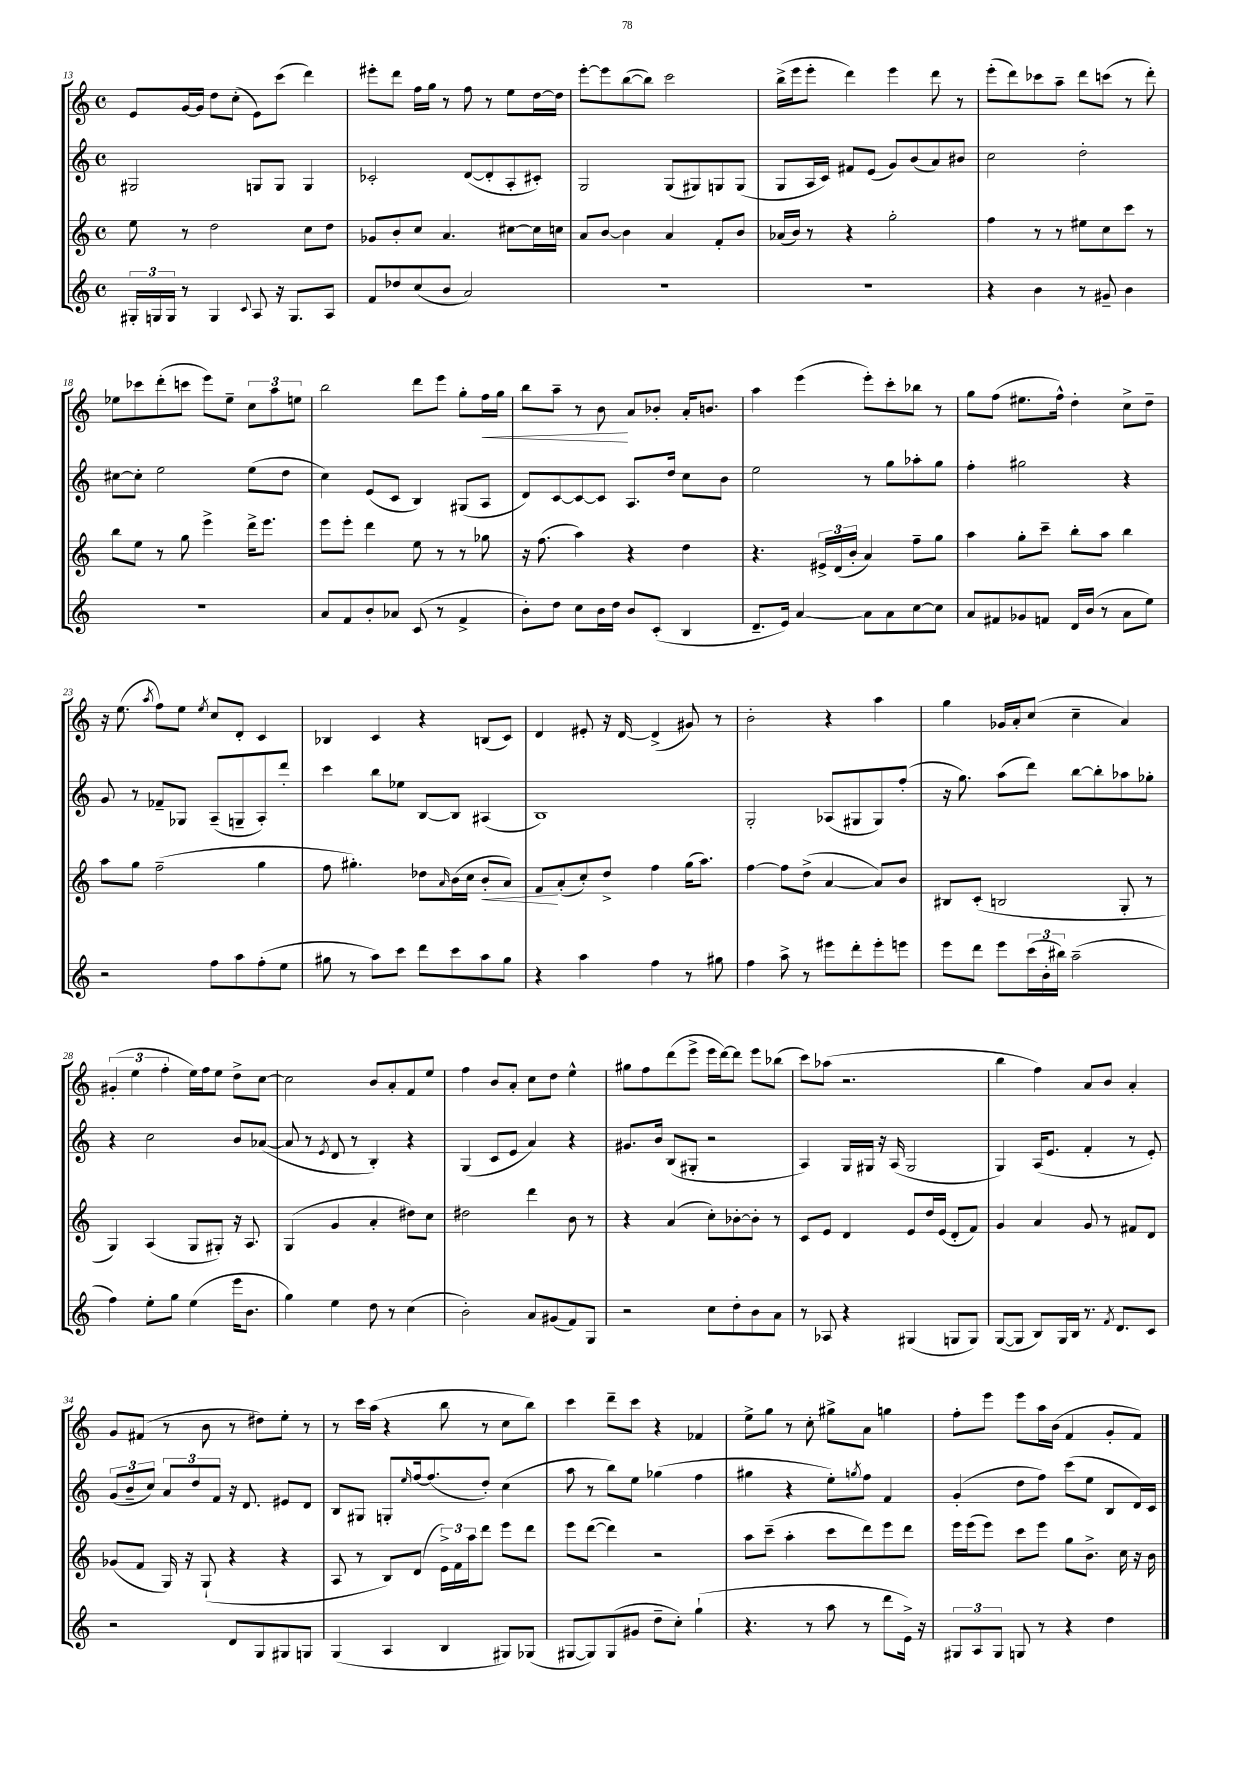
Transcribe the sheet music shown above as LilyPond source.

<<
\new StaffGroup <<
\new Staff = "s0" {
    \clef treble \key c \major \defaultTimeSignature \time 4/4
    e'8 g'16~ g'16 d''8 c''8-.( e'8) c'''8( d'''4) |
    eis'''8-. d'''8 f''16 g''16 r8 f''8 r8 e''8 d''16~ d''16 |
    e'''8~-. e'''8 b''8~( b''8) c'''2 |
    b''16->( e'''16 e'''8-. d'''4) e'''4 d'''8 r8 |
    e'''8-.( d'''8) ces'''8 a''8-- d'''8 c'''8( r8 d'''8-.) |
    ees''8 ces'''8 d'''8-.( c'''8 e'''8) ees''8-- \tuplet 3/2 { c''8 a''8 e''8 } |
    b''2 d'''8 e'''8 g''8-. f''16\< g''16 |
    b''8 a''8-- r8 b'8\! a'8 bes'8-. a'16-. b'8. |
    a''4 e'''4( e'''8-.) c'''8-. bes''8 r8 |
    g''8 f''8( eis''8. f''16-^) d''4-. c''8-> d''8-- |
    r16 e''8.( \acciaccatura { a''8 } f''8) e''8 \acciaccatura { e''8 } c''8 d'8-. c'4 |
    bes4 c'4 r4 b8( c'8) |
    d'4 eis'8-. r16 d'16~ d'4->( gis'8) r8 |
    b'2-. r4 a''4 |
    g''4 ges'16 a'16-. c''8( c''4-- a'4) |
    \tuplet 3/2 { gis'4-.( e''4 f''4-. } e''16) f''16 e''8 d''8-> c''8~ |
    c''2 b'8 a'8-. f'8 e''8 |
    f''4 b'8 a'8-. c''8 d''8 e''4-^ |
    gis''8 f''8 d'''8( e'''8-> e'''16 d'''16~) d'''8 e'''8 bes''8( |
    c'''8) aes''8( r2. |
    b''4 f''4) a'8 b'8 a'4-. |
    g'8 fis'8( r8 b'8 r8 dis''8) e''8-. r8 |
    r8 c'''16 a''16( r4 b''8 r8 c''8 b''8) |
    c'''4 d'''8-- c'''8 r4 fes'4 |
    e''8-> g''8 r8 c''8-. gis''8-> a'8 g''4 |
    f''8-. e'''8 e'''8 a''16 b'16( f'4 g'8-. f'8) \bar "|." |
}
\new Staff = "s1" {
    \clef treble \key c \major \defaultTimeSignature \time 4/4
    gis2 g8 g8 g4 |
    ces'2-. d'8~( d'8-. a8-. cis'8-.) |
    g2 g8( gis8) g8 g8( |
    g8 a16 c'16) fis'8 e'8( g'8) b'8( a'8) bis'8 |
    c''2 d''2-. |
    cis''8~ cis''8-. e''2 e''8( d''8 |
    c''4) e'8( c'8 b4) gis8( a8 |
    d'8) c'8~ c'8~ c'8 a8. d''16 c''8 b'8 |
    e''2 r8 g''8 aes''8-. g''8 |
    f''4-. gis''2 r4 |
    g'8 r8 fes'8-- ges8 a8--( g8-- a8-.) d'''8-. |
    c'''4 b''8 ees''8 b8~ b8 ais4( |
    b1) |
    g2-. aes8( gis8 gis8) f''8-.( |
    r16 g''8.) a''8( d'''8) b''8~ b''8-. aes''8 ges''8-. |
    r4 c''2 b'8 aes'8~( |
    aes'8 r8 \acciaccatura { e'8 } d'8 r8 b4-.) r4 |
    g4( c'8 e'8 a'4) r4 |
    gis'8. b'16 b8( gis8-. r2 |
    a4) g16 gis16 r16 a16( gis2 |
    g4) a16( e'8. f'4-. r8 e'8-.) |
    \tuplet 3/2 { g'8( b'8-- c''8) } \tuplet 3/2 { a'8 d''8 f'8 } r16 d'8. eis'8 d'8 |
    b8 gis8 g8-. \grace { e''16 } f''16~ f''8.( d''8-.) c''4( |
    a''8 r8 b''8) e''8 ges''4( f''4 |
    gis''4 r4 e''8-.) \acciaccatura { g''8 } f''8 f'4 |
    g'4-.( d''8 f''8) c'''8( e''8 b8 d'16) c'16 \bar "|." |
}
\new Staff = "s2" {
    \clef treble \key c \major \defaultTimeSignature \time 4/4
    e''8 r8 d''2 c''8 d''8 |
    ges'8 b'8-. c''8 a'4. cis''8~ cis''16 c''16 |
    a'8 b'8~ b'4 a'4 f'8-. b'8 |
    aes'16( b'16) r8 r4 g''2-. |
    f''4 r8 r8 eis''8 c''8 c'''8 r8 |
    b''8 e''8 r8 g''8 e'''4-> d'''16-> e'''8. |
    e'''8 e'''8-. d'''4 e''8 r8 r8 ges''8 |
    r16 f''8.( a''4) r4 d''4 |
    r4. \tuplet 3/2 { eis'16-> d'16( b'16-. } a'4) f''8-- g''8 |
    a''4 g''8-. c'''8-- b''8-. a''8 b''4 |
    a''8 g''8 f''2--( g''4 |
    f''8 gis''4.-.) des''8 \grace { a'16 } b'16( c''16 b'8-.\< a'8) |
    f'8\! a'8-.( c''8-.) d''8-> f''4 g''16( a''8.) |
    f''4~ f''8 d''8->( a'4~ a'8) b'8 |
    bis8 c'8-.( b2 g8-. r8 |
    g4) a4( g8 gis8-.) r16 a8. |
    g4( g'4 a'4-. dis''8) c''8 |
    dis''2 d'''4 b'8 r8 |
    r4 a'4( c''8-.) bes'8~-. bes'8-. r8 |
    c'8 e'8 d'4 e'8 d''16 e'16( d'8-. f'8) |
    g'4 a'4 g'8 r8 fis'8 d'8 |
    ges'8( f'8 g16) r16 g8-!( r4 r4 |
    a8 r8 b8) d'8( \tuplet 3/2 { e'16->) f'16 a''16 } d'''8 e'''8 d'''8 |
    e'''8 d'''8~( d'''4) r2 |
    a''8 c'''8--( a''4-. c'''8 d'''8) e'''8 d'''8 |
    e'''16 e'''16( e'''8) c'''8 e'''8 g''8 b'8.-> c''16 r16 b'16 \bar "|." |
}
\new Staff = "s3" {
    \clef treble \key c \major \defaultTimeSignature \time 4/4
    \tuplet 3/2 { gis16-. g16 g16 } r8 g4 \appoggiatura { c'8 } a8 r16 g8. a8 |
    f'8 des''8 c''8( b'8 a'2) |
    R1 |
    R1 |
    r4 b'4 r8 gis'8-- b'4 |
    R1 |
    a'8 f'8 b'8-. aes'8 c'8( r8 f'4-> |
    b'8-.) d''8 c''8 b'16 d''16 b'8 c'8-.( b4 |
    d'8.-- e'16) a'4~ a'8 a'8 c''8~ c''8 |
    a'8 fis'8 ges'8 f'8 d'16 b'16( r8 a'8 e''8) |
    r2 f''8 a''8 f''8-.( e''8 |
    gis''8 r8 a''8) c'''8 d'''8 c'''8 a''8 gis''8 |
    r4 a''4 f''4 r8 gis''8 |
    f''4 a''8-> r8 eis'''8 d'''8-. eis'''8-. e'''8 |
    e'''8 d'''8 e'''8 \tuplet 3/2 { c'''16( b'16-. bis''16) } a''2--( |
    f''4) e''8-. g''8 e''4( e'''16 b'8. |
    g''4) e''4 d''8 r8 c''4( |
    b'2-.) a'8 gis'8( f'8) g8 |
    r2 c''8 d''8-. b'8 a'8 |
    r8 aes8 r4 gis4( g8 g8) |
    g8~( g8 b8) g16 b16 r8. \acciaccatura { f'8 } d'8. c'8 |
    r2 d'8 g8 gis8 g8 |
    g4( a4 b4 gis8) ges8( |
    gis8~ gis8) gis8( gis'8 d''8-- c''8-.) g''4-!( |
    r4. r8 a''8 r8 d'''8 e'16->) r16 |
    \tuplet 3/2 { gis8 a8 gis8 } g8 r8 r4 d''4 \bar "|." |
}
>>
>>
\layout { \context { \Score currentBarNumber = #13 } }
